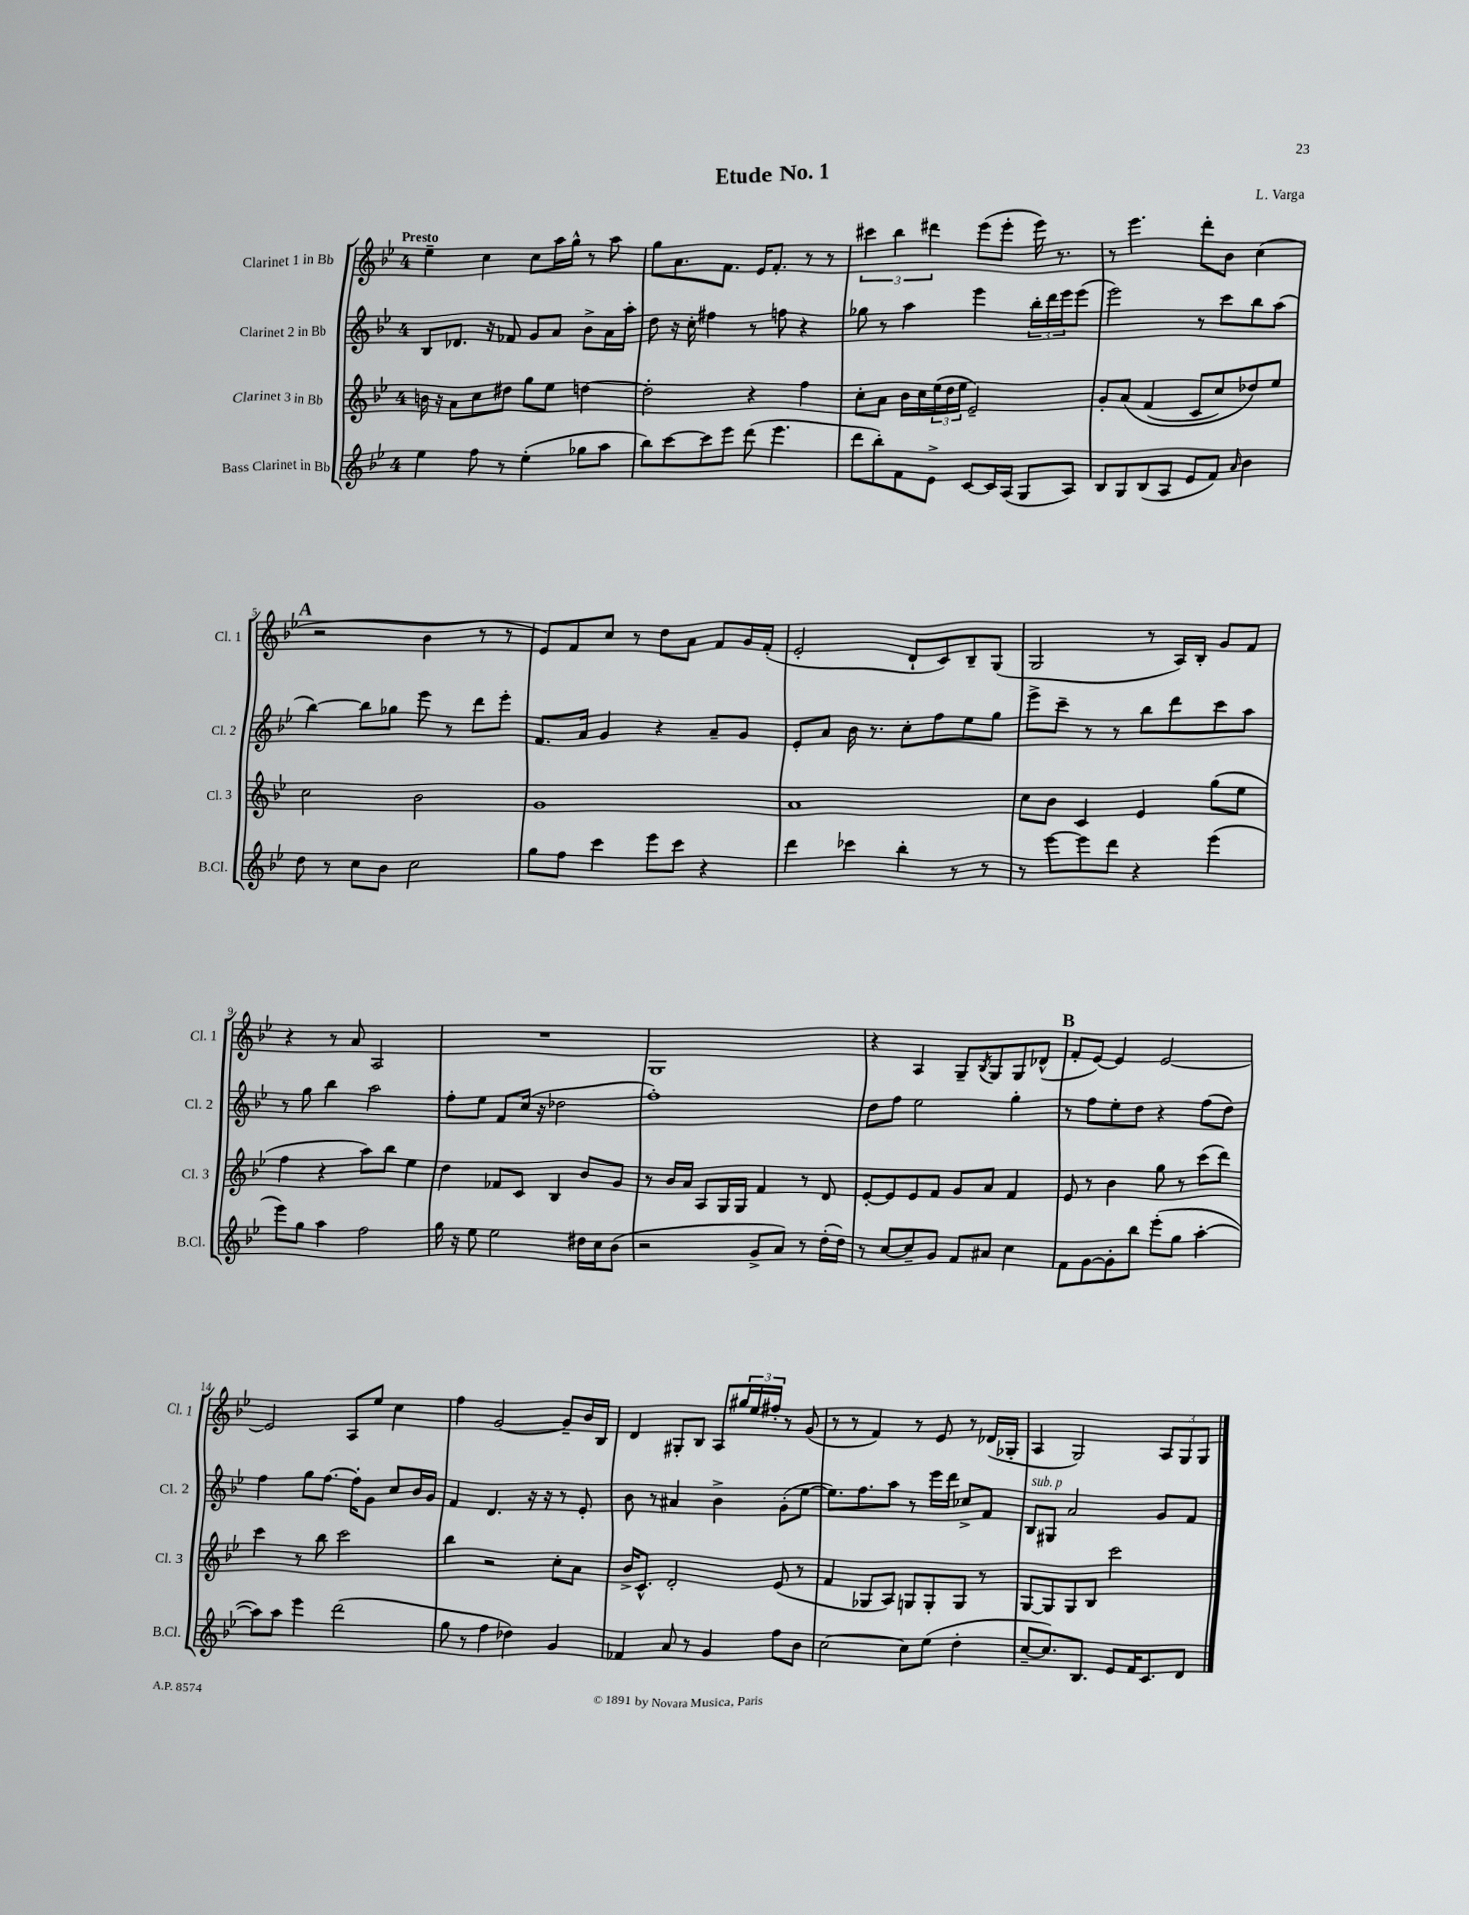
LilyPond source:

\header { title = "Etude No. 1" composer = "L. Varga" }
<<
\new StaffGroup <<
\new Staff = "s0" \with { instrumentName = "Clarinet 1 in Bb" shortInstrumentName = "Cl. 1" } {
    \clef treble \key bes \major \once \override Staff.TimeSignature.style = #'single-digit \time 4/4 \tempo "Presto"
    ees''4-- c''4 c''8 a''16 g''16-^ r8 a''8 |
    g''8 a'8. f'8. ees'16 f'8.-. r8 r8 |
    \tuplet 3/2 { cis'''4 bes''4 dis'''4 } ees'''8( ees'''8-. ees'''16) r8. |
    r8 ees'''4. d'''8-. bes'8 c''4( |
    \mark \markup { \bold "A" } r2 bes'4 r8 r8 |
    ees'8) f'8 c''8 r8 d''8 a'8 f'8 g'16 f'16-.( |
    ees'2-. d'8-! c'8) bes8-- g8( |
    g2 r8 a16) bes16-. g'8 f'8 |
    r4 r8 a'8 a2 |
    R1 |
    g1 |
    r4 a4 g8-- \acciaccatura { bes8 } g8 g8 des'8-^( |
    \mark \markup { \bold "B" } f'8-. ees'8~) ees'4 ees'2~ |
    ees'2 a8 ees''8 c''4 |
    f''4 g'2~ g'8-- bes'16 bes16 |
    d'4 gis8-. bes8 a8 \tuplet 3/2 { gis''16 ees''16 fis''16-. } r8 g'8( |
    r8 r8 f'4) r8 ees'8 r8 des'16( ges16-. |
    a4 g2) \tuplet 3/2 { a8 g8 g8 } \bar "|." |
}
\new Staff = "s1" \with { instrumentName = "Clarinet 2 in Bb" shortInstrumentName = "Cl. 2" } {
    \clef treble \key bes \major \once \override Staff.TimeSignature.style = #'single-digit \time 4/4
    bes8 des'8. r16 fes'8 g'8 a'8 bes'8-> a'16 a''16-. |
    d''8 r16 c''16-. fis''4 r8 f''8 r4 |
    ges''8 r8 a''4 ees'''4 \tuplet 3/2 { bes''16-. d'''16 ees'''16 } ees'''8( |
    ees'''2) r8 c'''8 bes''8 a''8( |
    \mark \markup { \bold "A" } bes''4~) bes''8 ges''8 ees'''8 r8 d'''8 ees'''8-. |
    f'8. a'16 g'4 r4 a'8-- g'8 |
    ees'8-. a'8 bes'16 r8. c''8-. f''8 ees''8 g''8 |
    ees'''8-> c'''8-- r8 r8 bes''8 d'''8 c'''8 a''8 |
    r8 g''8 bes''4 a''2 |
    f''8-. ees''8 f'8 c''16( r16 des''2 |
    f''1-.) |
    d''8 f''8 ees''2 g''4-. |
    \mark \markup { \bold "B" } r8 f''8 ees''8-. d''8 r4 f''8( d''8) |
    f''4 g''8 f''8.~ f''16-. g'8 c''8 bes'16 g'16 |
    f'4 d'4. r16 r16 r8 ees'8-. |
    bes'8 r8 ais'4 bes'4-> g'8-.( ees''8~ |
    ees''8.) f''8. a''8 r8 ees'''16 d'''16 ces''8-> f'8 |
    bes8^\markup { \italic "sub. p" } gis8 a'2 g'8 f'8 \bar "|." |
}
\new Staff = "s2" \with { instrumentName = "Clarinet 3 in Bb" shortInstrumentName = "Cl. 3" } {
    \clef treble \key bes \major \once \override Staff.TimeSignature.style = #'single-digit \time 4/4
    b'16 r16 a'8 c''8 dis''8 g''8 ees''8 d''4~ |
    d''2-. r4 f''4 |
    c''8-. a'8 bes'16 c''16 \tuplet 3/2 { ees''16( d''16 ees''16 } ees'2--) |
    g'8-. a'8\( f'4( c'8 c''8) des''8\) ees''8 |
    \mark \markup { \bold "A" } c''2 bes'2 |
    g'1 |
    a'1 |
    c''8 bes'8 c'4 ees'4 g''8( ees''8 |
    f''4 r4 a''8) bes''8 ees''4 |
    d''4 fes'8 c'8 bes4 bes'8 g'8 |
    r8 bes'16 a'16 a8 g16 g16 f'4 r8 d'8 |
    ees'8~-. ees'8 ees'8 f'8 g'8 a'8 f'4 |
    \mark \markup { \bold "B" } ees'8 r8 bes'4 g''8 r8 c'''8( d'''8) |
    c'''4 r8 bes''8 c'''2 |
    bes''4 r2 c''8-. a'8 |
    bes'16-> c'8.-^ d'2-. ees'8( r8 |
    f'4 ges8 a8) g8 g8-. g8 r8 |
    g8~ g8 g8 bes8 c'''2 \bar "|." |
}
\new Staff = "s3" \with { instrumentName = "Bass Clarinet in Bb" shortInstrumentName = "B.Cl." } {
    \clef treble \key bes \major \once \override Staff.TimeSignature.style = #'single-digit \time 4/4
    ees''4 f''8 r8 ees''4-.( ges''8 a''8 |
    bes''8) c'''8~ c'''8 ees'''8 d'''8( ees'''4. |
    d'''8 bes''8-.) f'8 ees'8-> c'8~ c'16 a16( g8 a8) |
    bes8 g8 bes8( a8 ees'8 f'8) \grace { a'16 } bes'4 |
    \mark \markup { \bold "A" } d''8 r8 c''8 bes'8 c''2 |
    g''8 f''8 c'''4 ees'''8 c'''8 r4 |
    d'''4 ces'''4 bes''4-. r8 r8 |
    r8 ees'''8~ ees'''8 d'''8 r4 ees'''4( |
    ees'''8) g''8 a''4 f''2 |
    g''16 r16 ees''8 ees''2 dis''16 c''16 bes'8( |
    r2 g'8-> a'8) r8 d''16-.( d''16) |
    r8 c''8~ c''8-- g'8 f'8 ais'8 c''4 |
    \mark \markup { \bold "B" } f'8 g'8~ g'8-. bes''8 ees'''8-.( g''8 a''4~-. |
    a''8) a''8 ees'''4 d'''2( |
    g''8 r8 f''4 des''4) g'4 |
    fes'4 a'8 r8 g'4 f''8 bes'8 |
    c''2~ c''8 ees''8( d''4-. |
    c''8~-- c''8.) bes8. ees'8 f'16 c'8. d'8 \bar "|." |
}
>>
>>
